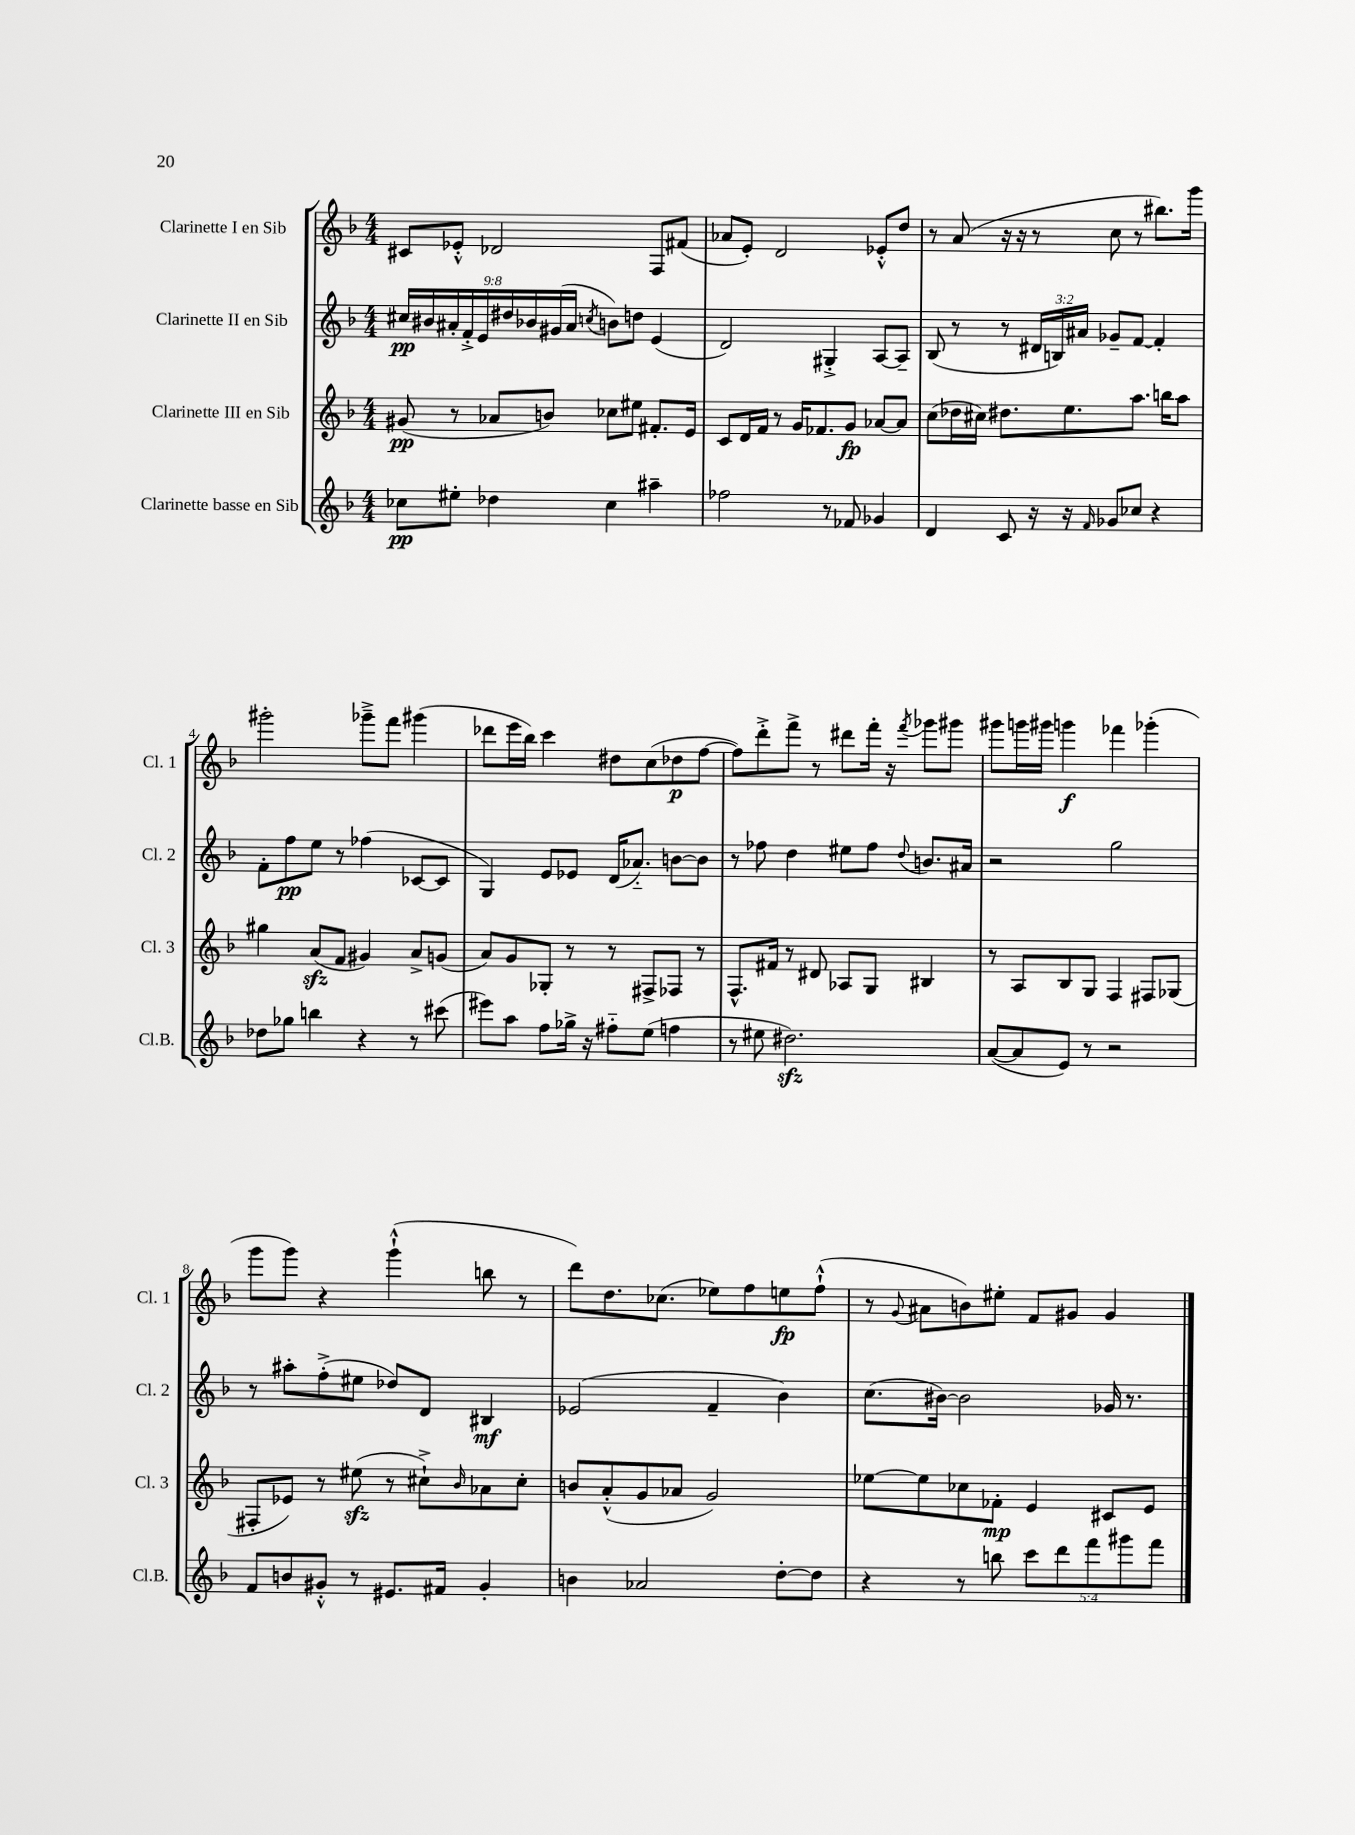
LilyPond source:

<<
\new StaffGroup <<
\new Staff = "s0" \with { instrumentName = "Clarinette I en Sib" shortInstrumentName = "Cl. 1" } {
    \clef treble \key f \major \numericTimeSignature \time 4/4
    cis'8 ees'8-.-^ des'2 f8 fis'8( |
    aes'8 e'8-.) d'2 ees'8-.-^ d''8 |
    r8 a'8( r16 r16 r8 c''8 r8 bis''8.) g'''16 |
    gis'''2-. ges'''8---> f'''8 gis'''4( |
    des'''8 e'''16 bes''16) c'''4 dis''8 c''8( des''8\p f''8~ |
    f''8) d'''8-.-> f'''8-> r8 dis'''8 f'''16-. r16 \acciaccatura { f'''8 } ges'''8 gis'''8 |
    gis'''8 g'''16 gis'''16 g'''4\f fes'''4 ges'''4-.( |
    g'''8 g'''8) r4 g'''4-!-^( b''8 r8 |
    d'''8) d''8. ces''8.( ees''8) f''8 e''8\fp f''8-!-^( |
    r8 \appoggiatura { g'8 } ais'8 b'8) eis''8-. f'8 gis'8 gis'4 \bar "|." |
}
\new Staff = "s1" \with { instrumentName = "Clarinette II en Sib" shortInstrumentName = "Cl. 2" } {
    \clef treble \key f \major \numericTimeSignature \time 4/4 \override Staff.TupletNumber.text = #tuplet-number::calc-fraction-text
    \tuplet 9/8 { cis''16\pp bis'16 ais'16-. f'16-.-> e'16 dis''16 bes'16 gis'16( ais'16 } \acciaccatura { c''8 } b'8) d''8 e'4( |
    d'2) gis4-.-> a8~ a8-- |
    bes8( r8 r8 \tuplet 3/2 { dis'16 b16) ais'16 } ges'8-- f'8~ f'4-. |
    f'8-. f''8\pp e''8 r8 fes''4( ces'8~ ces'8 |
    g4) e'8 ees'8 d'16( aes'8.-_) b'8~ b'8 |
    r8 fes''8 d''4 eis''8 fes''8 \appoggiatura { d''8 } b'8. ais'16 |
    r2 g''2 |
    r8 ais''8-. f''8-.->( eis''8 des''8) d'8 bis4\mf |
    ees'2( f'4-- bes'4) |
    c''8.( bis'16~) bis'2 ges'16 r8. \bar "|." |
}
\new Staff = "s2" \with { instrumentName = "Clarinette III en Sib" shortInstrumentName = "Cl. 3" } {
    \clef treble \key f \major \numericTimeSignature \time 4/4
    gis'8\pp( r8 aes'8 b'8) ces''8 eis''8 fis'8.-. e'16 |
    c'8 d'16 f'16 r8 g'16 fes'8. g'8\fp aes'8~ aes'8 |
    c''8( des''16 cis''16) dis''8. e''8. a''8. b''16 a''8 |
    gis''4 a'8\sfz( f'8 gis'4) a'8-> g'8( |
    a'8) g'8 ges8-. r8 r8 fis8-> fes8 r8 |
    f8.-^ fis'16 r8 dis'8 aes8 g8 bis4 |
    r8 a8 bes8 g8 f4 fis8 ges8( |
    fis8-. ees'8) r8 eis''8\sfz( r8 cis''8-!->) \grace { bes'16 } aes'8 cis''8-. |
    b'8 a'8-.-^( g'8 aes'8 g'2) |
    ees''8~ ees''8 ces''8 fes'8-.\mp e'4 cis'8 e'8 \bar "|." |
}
\new Staff = "s3" \with { instrumentName = "Clarinette basse en Sib" shortInstrumentName = "Cl.B." } {
    \clef treble \key f \major \numericTimeSignature \time 4/4 \override Staff.TupletNumber.text = #tuplet-number::calc-fraction-text
    ces''8\pp eis''8-. des''4 ces''4 ais''4-- |
    fes''2 r8 fes'8 ges'4 |
    d'4 c'8 r16 r16 \grace { f'16 } ges'8 ces''8 r4 |
    des''8 ges''8 b''4 r4 r8 cis'''8( |
    eis'''8) a''8 f''8 ges''16-> r16 fis''8-_ e''8( f''4 |
    r8 eis''8 dis''2.\sfz) |
    a'8~( a'8 e'8) r8 r2 |
    f'8 b'8 gis'8-.-^ r8 eis'8. fis'16 gis'4-. |
    b'4 aes'2 d''8~-. d''8 |
    r4 r8 b''8 \tuplet 5/4 { c'''8 d'''8 f'''8 gis'''8 f'''8 } \bar "|." |
}
>>
>>
